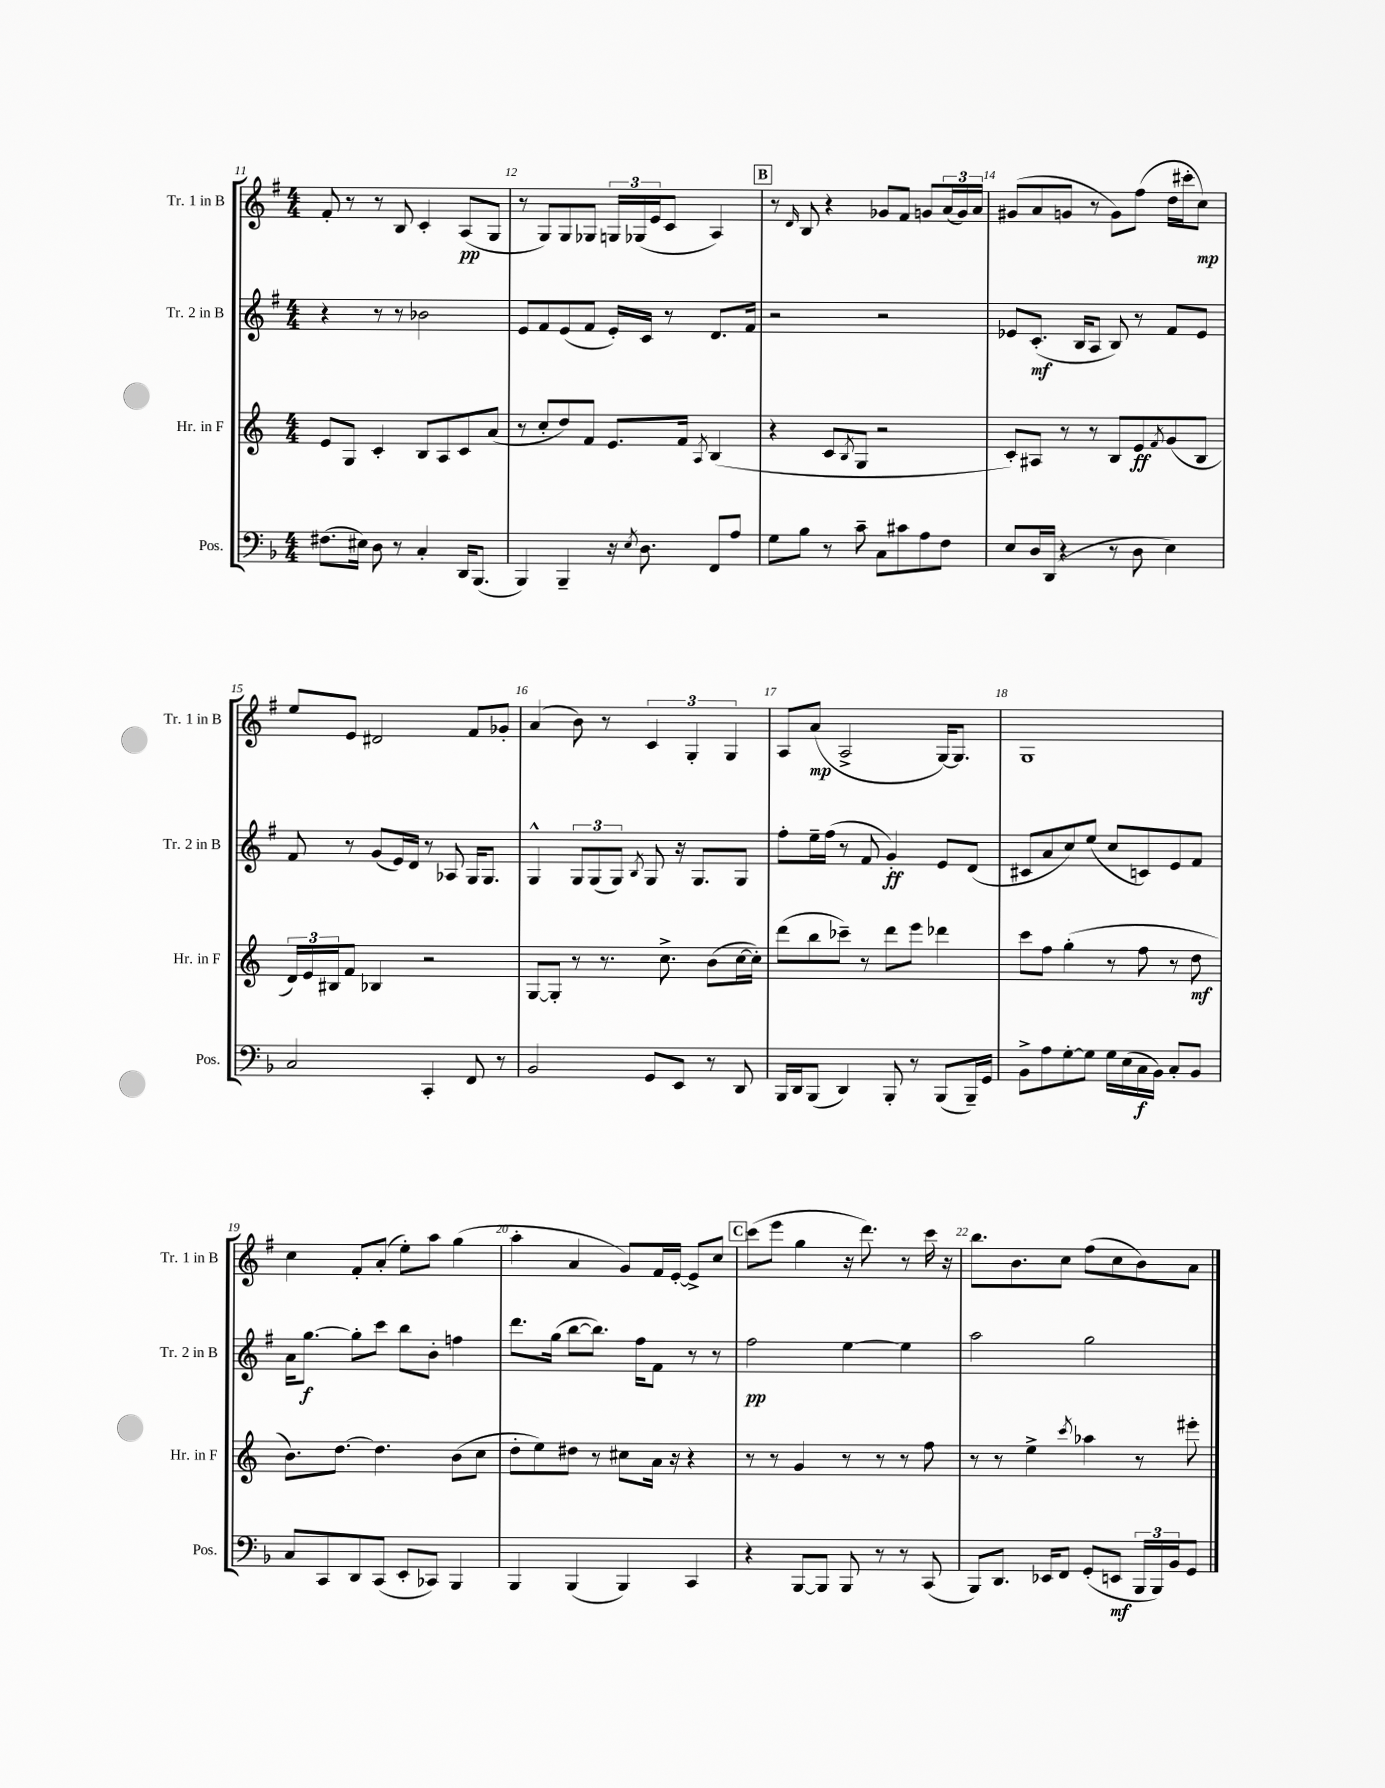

**kern	**dynam	**kern	**dynam	**kern	**dynam	**kern	**dynam
*part4	*part4	*part3	*part3	*part2	*part2	*part1	*part1
*staff4	*staff4	*staff3	*staff3	*staff2	*staff2	*staff1	*staff1
*I"Pos.	*	*I"Hr. in F	*	*I"Tr. 2 in B	*	*I"Tr. 1 in B	*
*I'Pos.	*	*I'Hr. in F	*	*I'Tr. 2 in B	*	*I'Tr. 1 in B	*
*clefF4	*	*clefG2	*	*clefG2	*	*clefG2	*
*k[b-]	*	*k[]	*	*k[f#]	*	*k[f#]	*
*M4/4	*	*M4/4	*	*M4/4	*	*M4/4	*
=11	=11	=11	=11	=11	=11	=11	=11
(8.F#X\L	.	8e/L	.	4r	.	8f#'/	.
.	.	8G/J	.	.	.	8r	.
16E#X\Jk)	.	.	.	.	.	.	.
8D\	.	4c'/	.	8r	.	8r	.
8r	.	.	.	8r	.	8B/	.
4C'/	.	8B/L	.	2b-X\	.	4c'/	.
.	.	8A/	.	.	.	.	.
16DD/KL	.	8c/	.	.	.	(8A/L	pp
(8.BBB-/J	.	.	.	.	.	.	.
.	.	(8a/J	.	.	.	8G/J	.
=12	=12	=12	=12	=12	=12	=12	=12
4BBB-/)	.	8r	.	8e/L	.	8r	.
.	.	8cc'/L	.	8f#/	.	8G/L)	.
4BBB-~/	.	8dd/)	.	(8e/	.	8G/	.
.	.	8f/J	.	8f#/J	.	8G-X/J	.
16r	.	8.e/L	.	16e'/LL)	.	24Gn/LL	.
.	.	.	.	.	.	(24G-X/	.
8qE/	.	.	.	.	.	.	.
8.D\	.	.	.	16c/JJ	.	.	.
.	.	.	.	.	.	24e/J	.
.	.	.	.	8r	.	8c/J	.
.	.	16f/Jk	.	.	.	.	.
.	.	8qA/	.	.	.	.	.
8FF/L	.	(4B/	.	8.d/L	.	4A/)	.
8A/J	.	.	.	.	.	.	.
.	.	.	.	16f#/Jk	.	.	.
!!LO:REH:place=s1:t=B
=13	=13	=13	=13	=13	=13	=13	=13
8G\L	.	4r	.	2r	.	8r	.
.	.	.	.	.	.	16qqd/	.
8B-\J	.	.	.	.	.	8B/	.
8r	.	8c/L	.	.	.	4r	.
.	.	8qB/	.	.	.	.	.
8c~\	.	8G/J	.	.	.	.	.
8C\L	.	2r	.	2r	.	8g-X/L	.
8c#X\	.	.	.	.	.	8f#/J	.
8A\	.	.	.	.	.	8gn/L	.
8F\J	.	.	.	.	.	(24a/L	.
.	.	.	.	.	.	24g/)	.
.	.	.	.	.	.	24a/JJ	.
=14	=14	=14	=14	=14	=14	=14	=14
8E/L	.	8c'/L)	.	8e-X/L	.	(8g#X/L	.
16D/L	.	8A#X/J	.	(8.c'/J	mf	8a/	.
(16DD/JJ	.	.	.	.	.	.	.
4r	.	8r	.	.	.	8gn/J	.
.	.	.	.	16B/KL	.	.	.
.	.	8r	.	8A/J	.	8r	.
8r	.	8B/L	.	8B/)	.	8g\L)	.
8D\	.	8e/	ff	8r	.	(8ff#\J	.
.	.	8qf/	.	.	.	.	.
4E\)	.	(8g/	.	8f#/L	.	16dd\LL	.
.	.	.	.	.	.	16ccc#X'\J	.
.	.	8B/J	.	8e-/J	.	8cc\J)	mp
!!LO:LB:g=z
=15	=15	=15	=15	=15	=15	=15	=15
2C/	.	24d/LL)	.	8f#/	.	8ee/L	.
.	.	24e/	.	.	.	.	.
.	.	24B#X/J	.	.	.	.	.
.	.	8f/J	.	8r	.	8e/J	.
.	.	4B-X/	.	(8g/L	.	2d#X/	.
.	.	.	.	16e/L)	.	.	.
.	.	.	.	16d/JJ	.	.	.
4CC'/	.	2r	.	8r	.	.	.
.	.	.	.	8A-X/	.	.	.
8FF/	.	.	.	16G/KL	.	8f#/L	.
.	.	.	.	8.G/J	.	.	.
8r	.	.	.	.	.	8g-X'/J	.
=16	=16	=16	=16	=16	=16	=16	=16
2BB-/	.	[8G/L	.	4G^^/	.	(4a/	.
.	.	8G'/J]	.	.	.	.	.
.	.	8r	.	12G/L	.	8b\)	.
.	.	.	.	(12G/	.	.	.
.	.	8.r	.	.	.	8r	.
.	.	.	.	12G/J)	.	.	.
.	.	.	.	8qB/	.	.	.
8GG/L	.	.	.	8G/	.	6c/	.
.	.	8.cc^\	.	.	.	.	.
8EE/J	.	.	.	16r	.	.	.
.	.	.	.	.	.	6G'/	.
.	.	.	.	8.G/L	.	.	.
8r	.	(8b\L	.	.	.	.	.
.	.	.	.	.	.	6G/	.
8DD/	.	[16cc\L	.	8G/J	.	.	.
.	.	16cc'\JJ])	.	.	.	.	.
=17	=17	=17	=17	=17	=17	=17	=17
16BBB-/LL	.	(8ddd\L	.	8ff#'\L	.	8A/L	.
16DD/J	.	.	.	.	.	.	.
(8BBB-/J	.	8bb\	.	16ee~\L	.	(8a/J	mp
.	.	.	.	(16ff#\JJ	.	.	.
4DD/)	.	8ccc-X~\J)	.	8r	.	2A^/	.
.	.	8r	.	8f#/	.	.	.
8BBB-'/	.	8ddd\L	.	4g'/)	ff	.	.
8r	.	8eee\J	.	.	.	.	.
(8BBB-/L	.	4ddd-X\	.	8e/L	.	[16G/KL)	.
.	.	.	.	.	.	8.G/J]	.
16BBB-~/L)	.	.	.	(8d/J	.	.	.
16GG/JJ	.	.	.	.	.	.	.
=18	=18	=18	=18	=18	=18	=18	=18
8BB-^\L	.	8ccc\L	.	8c#X/L	.	1G	.
8A\	.	8ff\J	.	8a/	.	.	.
[8G'\	.	(4gg'\	.	8cc/)	.	.	.
8G\J]	.	.	.	(8ee/J	.	.	.
16G\LL	.	8r	.	8cc/L	.	.	.
(16E\	.	.	.	.	.	.	.
16C\	f	8ff\	.	8cn/)	.	.	.
16BB-\JJ)	.	.	.	.	.	.	.
8C'/L	.	8r	.	8e/	.	.	.
8BB-/J	.	8dd\	mf	8f#/J	.	.	.
!!LO:LB:g=z
=19	=19	=19	=19	=19	=19	=19	=19
8C/L	.	8.b\L)	.	16a\KL	.	4cc\	.
.	.	.	.	[8.gg\J	f	.	.
8CC/	.	.	.	.	.	.	.
.	.	[8.dd\J	.	.	.	.	.
8DD/	.	.	.	8gg'\L]	.	8f#'/L	.
(8CC/J	.	4.dd\]	.	8ccc\J	.	(8a'/J	.
8EE'/L	.	.	.	8bb\L	.	8ee'\L)	.
8CC-X/J)	.	.	.	8b'\J	.	8aa\J	.
4BBB-/	.	(8b\L	.	4ffn\	.	(4gg\	.
.	.	8cc\J	.	.	.	.	.
=20	=20	=20	=20	=20	=20	=20	=20
4BBB-/	.	8dd'\L	.	8.ddd\L	.	4aa'\	.
.	.	8ee\)	.	.	.	.	.
.	.	.	.	(16gg\Jk	.	.	.
(4BBB-/	.	8dd#X\J	.	[8bb\L	.	4a/	.
.	.	8r	.	8.bb\J])	.	.	.
4BBB-/)	.	8cc#X\L	.	.	.	8g/L)	.
.	.	.	.	16ff#\KL	.	.	.
.	.	16a\Jk	.	8f#\J	.	16f#/L	.
.	.	16r	.	.	.	[16e'/JJ	.
4CC/	.	4r	.	8r	.	8e^/L]	.
.	.	.	.	8r	.	8cc/J	.
!!LO:REH:place=s1:t=C
=21	=21	=21	=21	=21	=21	=21	=21
4r	.	8r	.	2ff#\	pp	(8ccc\L	.
.	.	8r	.	.	.	8eee\J	.
[8BBB-/L	.	4g/	.	.	.	4gg\	.
8BBB-/J]	.	.	.	.	.	.	.
8BBB-/	.	8r	.	[4ee\	.	16r	.
.	.	.	.	.	.	8.ddd\)	.
8r	.	8r	.	.	.	.	.
8r	.	8r	.	4ee\]	.	8r	.
(8CC/	.	8ff\	.	.	.	16ccc\	.
.	.	.	.	.	.	16r	.
=22	=22	=22	=22	=22	=22	=22	=22
8BBB-/L)	.	8r	.	2aa\	.	8.bb\L	.
8.DD/J	.	8r	.	.	.	.	.
.	.	.	.	.	.	8.b\	.
.	.	4ee^\	.	.	.	.	.
16EE-X/KL	.	.	.	.	.	.	.
8FF/J	.	.	.	.	.	8cc\J	.
.	.	8qccc/	.	.	.	.	.
(8GG'/L	.	4aa-X\	.	2gg\	.	(8ff#\L	.
8EEn/J	mf	.	.	.	.	8cc\	.
24BBB-/LL	.	8r	.	.	.	8b\)	.
24BBB-/)	.	.	.	.	.	.	.
24BB-/J	.	.	.	.	.	.	.
8GG/J	.	8eee#X'\	.	.	.	8a\J	.
==	==	==	==	==	==	==	==
*-	*-	*-	*-	*-	*-	*-	*-
